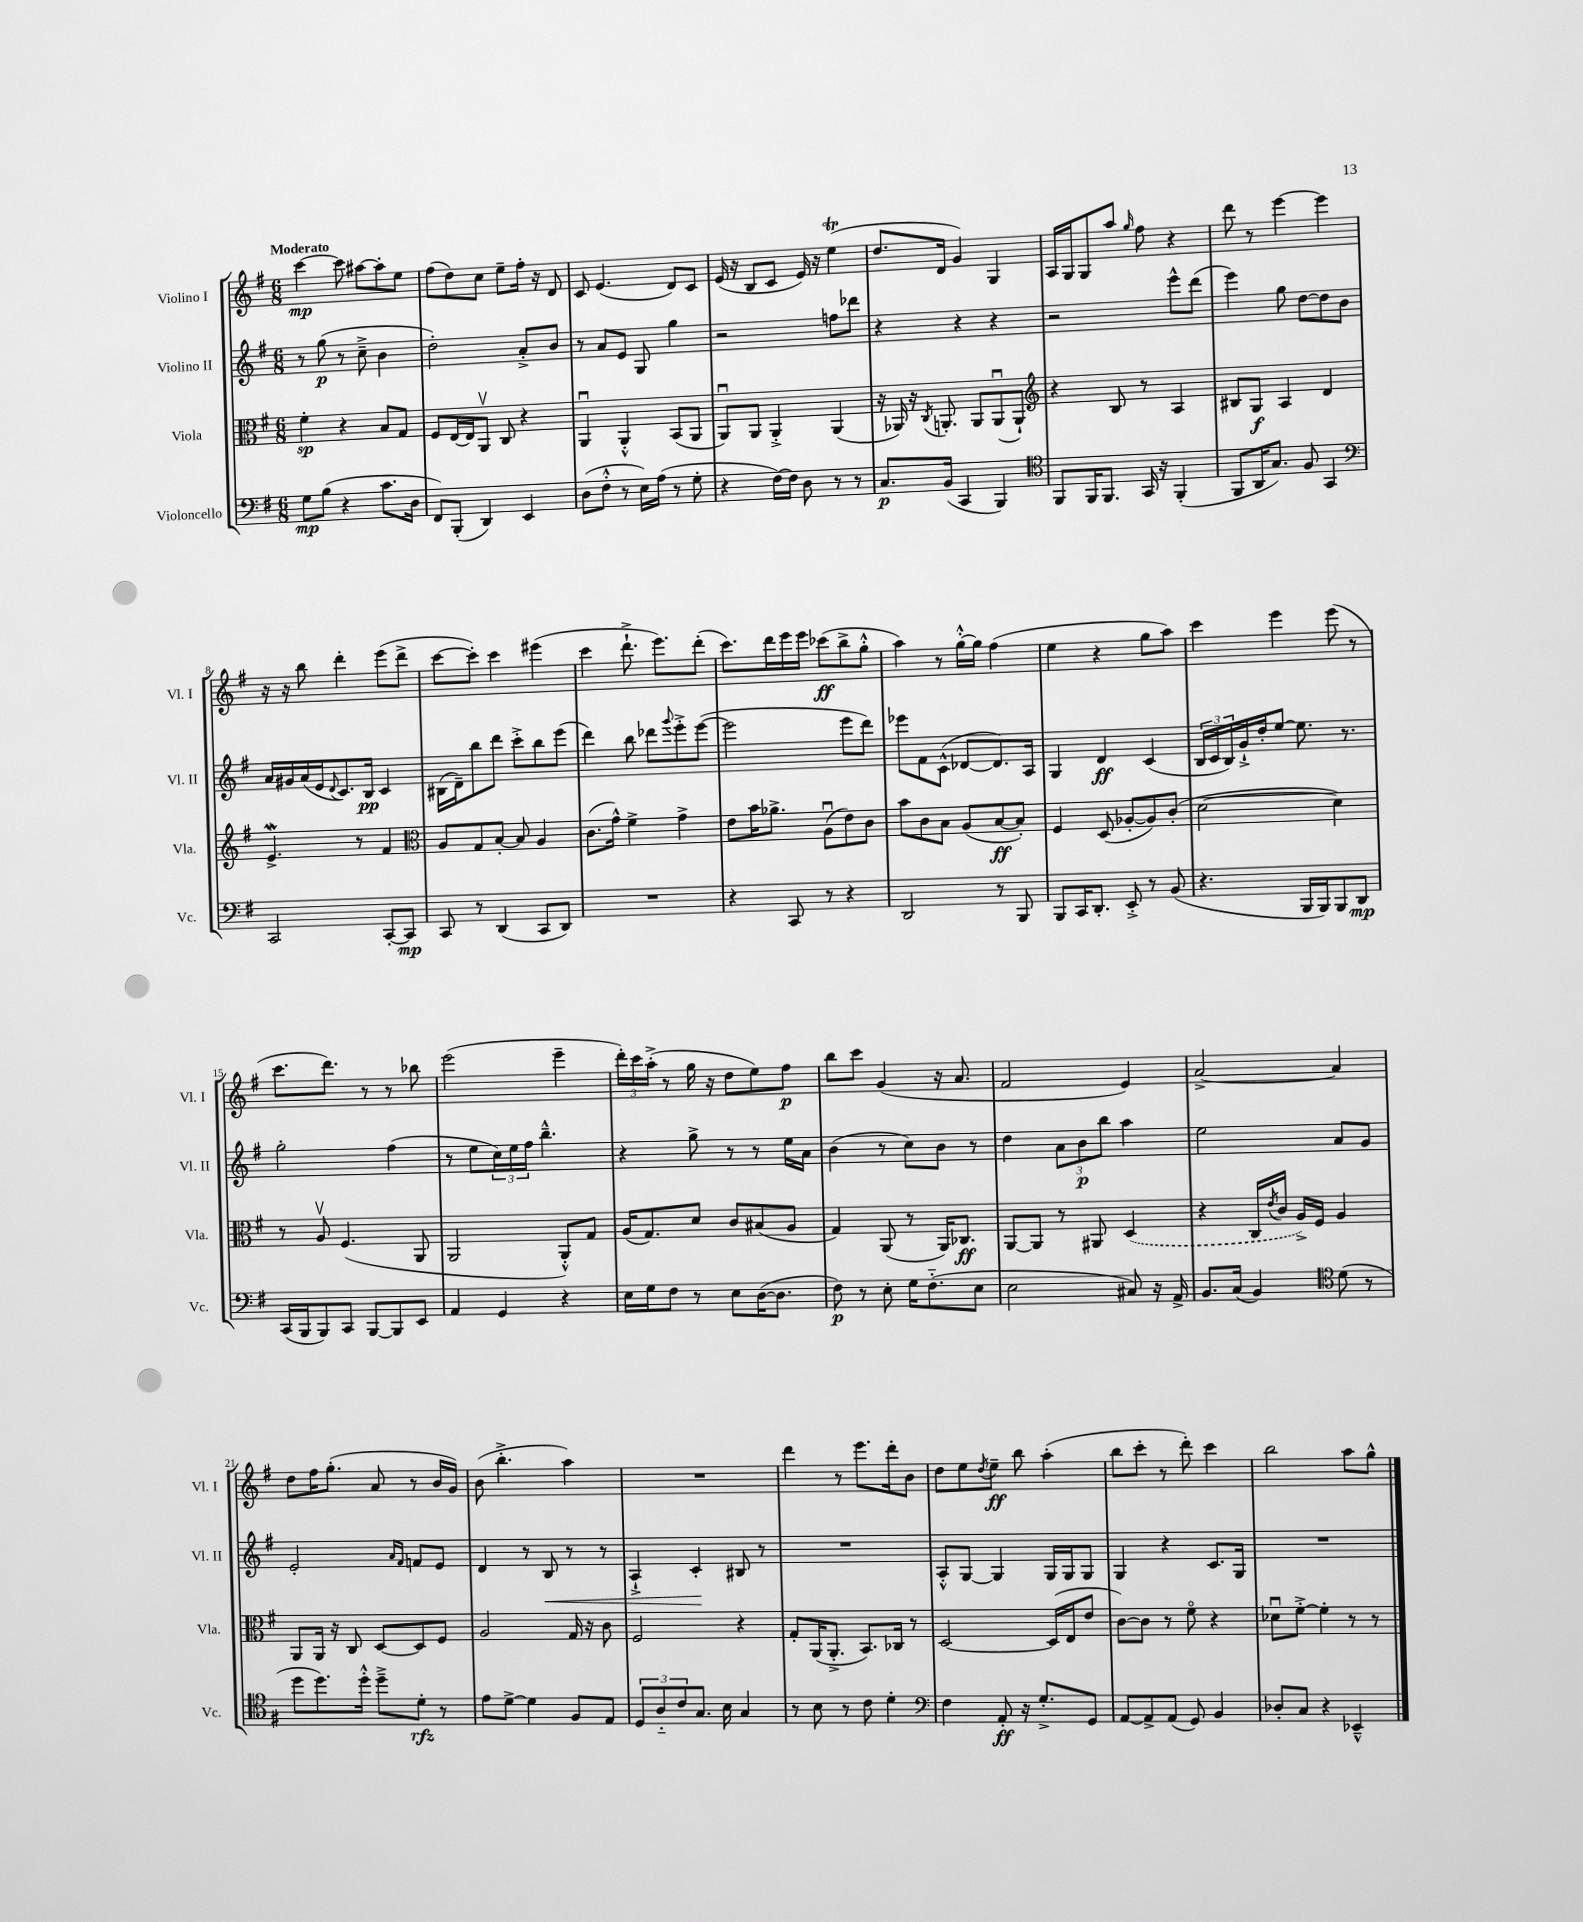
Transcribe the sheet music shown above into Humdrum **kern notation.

**kern	**kern	**kern	**kern
*staff4	*staff3	*staff2	*staff1
*clefF4	*clefC3	*clefG2	*clefG2
*k[f#]	*k[f#]	*k[f#]	*k[f#]
*M6/8	*M6/8	*M6/8	*M6/8
8G	4f#'	8r	[4ccc
(8B	.	(8gg	.
4r	4r	8r	8ccc]
.	.	8cc~^	[8aa#
8.c	8B	4b	8aa#']
.	8G	.	8ee
16D	.	.	.
=	=	=	=
8FF#)	8F#	2dd')	(8ff#
(8BBB'	[16E	.	8dd)
.	16E]	.	.
4DD)	8AAv	.	8cc
.	8C	.	8ee~
4EE	4r	8a'^	16ff#'
.	.	.	16r
.	.	8b	8d
=	=	=	=
(8D	4AAu	8r	8c
8F#'^^	.	8a	(4.e
8r	4AA'^^	8e	.
16E)	.	8G	.
(16A	.	.	.
8r	(8BB	4gg	8d)
8G'	8AA	.	8c
=	=	=	=
4r	8AAu)	2r	(16e
.	.	.	16r
.	8AA	.	8B
[16F#)	4AA'^	.	8c
16F#]	.	.	.
8D	.	.	16e)
.	.	.	16r
8r	(4AA	8ff	(4ee
8r	.	8ddd-	.
=	=	=	=
8.C	16r	4r	8.dd
.	16AA-)	.	.
.	16r	.	.
.	8qC	.	.
(16BB	8.AA'	.	16d
4CC	.	4r	4g)
.	8AA	.	.
4BBB)	(8AAu	4r	4G
.	8AA`)	.	.
=	=	=	=
*clefC4	*clefG2	*	*
8FF#	4r	2r	16A
.	.	.	16G
16FF#	.	.	8G
8.FF#	.	.	.
.	8B	.	8aa
.	.	.	16qqgg
16GG	8r	.	8ff#
16r	.	.	.
(4FF#'	4A	8eee^^	4r
.	.	(8ddd	.
=	=	=	=
8FF#	8B#	4eee)	8ddd
16AA	8G	.	8r
8.G)	.	.	.
.	4A	8gg	[4eee
8F#	.	[8dd	.
4GG	4d	8dd]	4eee]
.	.	8b	.
=	=	=	=
*clefF4	*	*	*
2CC	4.e^	16a	16r
.	.	16g#	16r
.	.	(16a	8bb
.	.	16e	.
.	.	8qqd	.
.	.	8.c)	4ddd'
.	8r	.	.
.	.	16B	.
[8CC'	4f#	4c	(8eee
8CC]	.	.	8ddd^
=	=	=	=
*	*clefC3	*	*
8CC	8A	(16B#	[8ccc
.	.	16d~)	.
8r	8G	8bb	8ccc'])
(4DD	[8B'	8ddd	4ccc
.	8B]	8ccc'^	.
8CC	4A	8bb	(4eee#
8DD)	.	(8eee	.
=	=	=	=
2.r	(8.c	4ddd)	4ccc
.	16g^^)	.	.
.	4f#^	8bb	8.ddd`^
.	.	8ddd-	.
.	.	.	8.eee)
.	.	8qqggg	.
.	4g^	8eee'^	.
.	.	([8eee	(8ddd'
=	=	=	=
4r	8e	2eee]	8.ccc)
.	16b	.	.
.	8.a-^	.	16ddd
8CC	.	.	16eee
.	.	.	16eee
8r	(8Au	.	(8ccc-
4r	8e)	8eee	8bb^
.	8c	8ddd)	8gg'^^
=	=	=	=
2DD	8b	8eee-	4aa)
.	8c	8f#	.
.	8B	(8c^^	8r
.	(8A	[8d-	[16gg'^^
.	.	.	16gg]
8r	[8B	8.d-])	(4ff#
8BBB	8B'])	.	.
.	.	16A	.
=	=	=	=
8BBB	4F#	4G	4ee
16CC	.	.	.
8.DD'	.	.	.
.	(8D	4d	4r
8EE'^	[8A-'	.	.
8r	8A-])	(4c	8gg
(8BB	(8c'	.	8aa)
=	=	=	=
4.r	[2d	24B	4ccc
.	.	24c	.
.	.	24B)	.
.	.	16g`^	.
.	.	16dd'	.
.	.	[8ee	4eee
16BBB	.	8.ee]	.
16BBB)	.	.	.
8BBB	4d])	.	(8eee
.	.	8.r	.
8DD	.	.	8r
=	=	=	=
(16CC	8r	2gg'	8.ccc
16BBB	.	.	.
8BBB)	8Av	.	.
.	.	.	8.ddd)
8CC	(4.F#	.	.
[8BBB	.	.	8r
8BBB]	.	(4ff#	8r
8EE	8AA	.	8bb-
=	=	=	=
4AA	2AA	8r	(2eee
.	.	8ee	.
4GG	.	24cc)	.
.	.	24ee	.
.	.	24ff#	.
.	.	4.bb~^^	.
4r	8AA'^^)	.	4eee~
.	8G	.	.
=	=	=	=
16E	(16A	4r	24ddd')
.	.	.	24ccc
16G	8.G)	.	.
.	.	.	(24aa'^
8F#	.	.	8r
8r	8d	8gg^	16gg
.	.	.	16r
8E	8c	8r	8dd
([16D	(8B#	8r	8ee)
8.D]	.	.	.
.	8A	16ee	8ff#
.	.	16a	.
=	=	=	=
8F#)	4G)	(4b	8bb
8r	.	.	8ccc
8E'	(8AA	8r	(4g
16G	8r	8cc)	.
(8.F#'~	.	.	.
.	16AA)	8b	16r
.	8.C-	.	8.a
8E	.	8r	.
=	=	=	=
2E	[8AA	4dd	2f#
.	8AA]	.	.
.	8r	12a	.
.	.	12b	.
.	8AA#	.	.
.	.	12bb	.
8C#)	(4D	4aa	4e)
16r	.	.	.
16AA^	.	.	.
=	=	=	=
8.BB	4r	2ee	[2a^
(16C	.	.	.
4BB)	16C	.	.
.	8qe	.	.
.	16c	.	.
.	16A^)	.	.
.	16F#	.	.
*clefC4	*	*	*
(8d	4A	8a	4a]
8r	.	8g	.
=	=	=	=
8dd	8AA	2e'	8dd
8.dd)	16AA	.	16ff#
.	16r	.	(8.gg'
.	8C	.	.
16dd'^^	.	.	.
8dd~^	[8D	.	8a
.	.	16qqa	.
.	.	16qqf#	.
8d'	8D]	8f	8r
8r	8F#	8e	16b
.	.	.	16g)
=	=	=	=
8e	2A	4d	(8b
[8d^	.	.	4.bb'^
4d]	.	8r	.
.	.	8B	.
8F#	16G	8r	4aa)
.	16r	.	.
8E	8c	8r	.
=	=	=	=
12D	2F#	4A`^	2.r
12A'~	.	.	.
12c	.	.	.
8.G	.	4c'	.
16B	.	.	.
4G	4r	8B#	.
.	.	8r	.
=	=	=	=
8r	8G'	2.r	4ddd
8B	(16AA	.	.
.	8.AA'^	.	.
8r	.	.	8r
8c	8.BB)	.	8.eee
4d'	.	.	.
.	16C-	.	16ddd'
.	8r	.	8b
=	=	=	=
*clefF4	*	*	*
4F#	[2D	8A'^^	8dd
.	.	[8G	8ee
.	.	.	8qdd
8AA'	.	4G]	8ee~
16r	.	.	8bb
8.G'^	.	.	.
.	(16D]	16G	(4aa'
.	16E	16G	.
8GG	8e	8G	.
=	=	=	=
[8AA	[8c)	4G	8bb
8AA^]	8c]	.	8ccc'
(8AA	8r	4r	8r
8GG)	8f#o	.	8ddd')
4BB	4r	8.c	4ccc
.	.	16G	.
=	=	=	=
8D-'	8d-u	2.r	2bb
8C	[8f#'^	.	.
4r	4f#']	.	.
4EE-~^^	8r	.	8aa
.	8r	.	8gg^^
==	==	==	==
*-	*-	*-	*-
